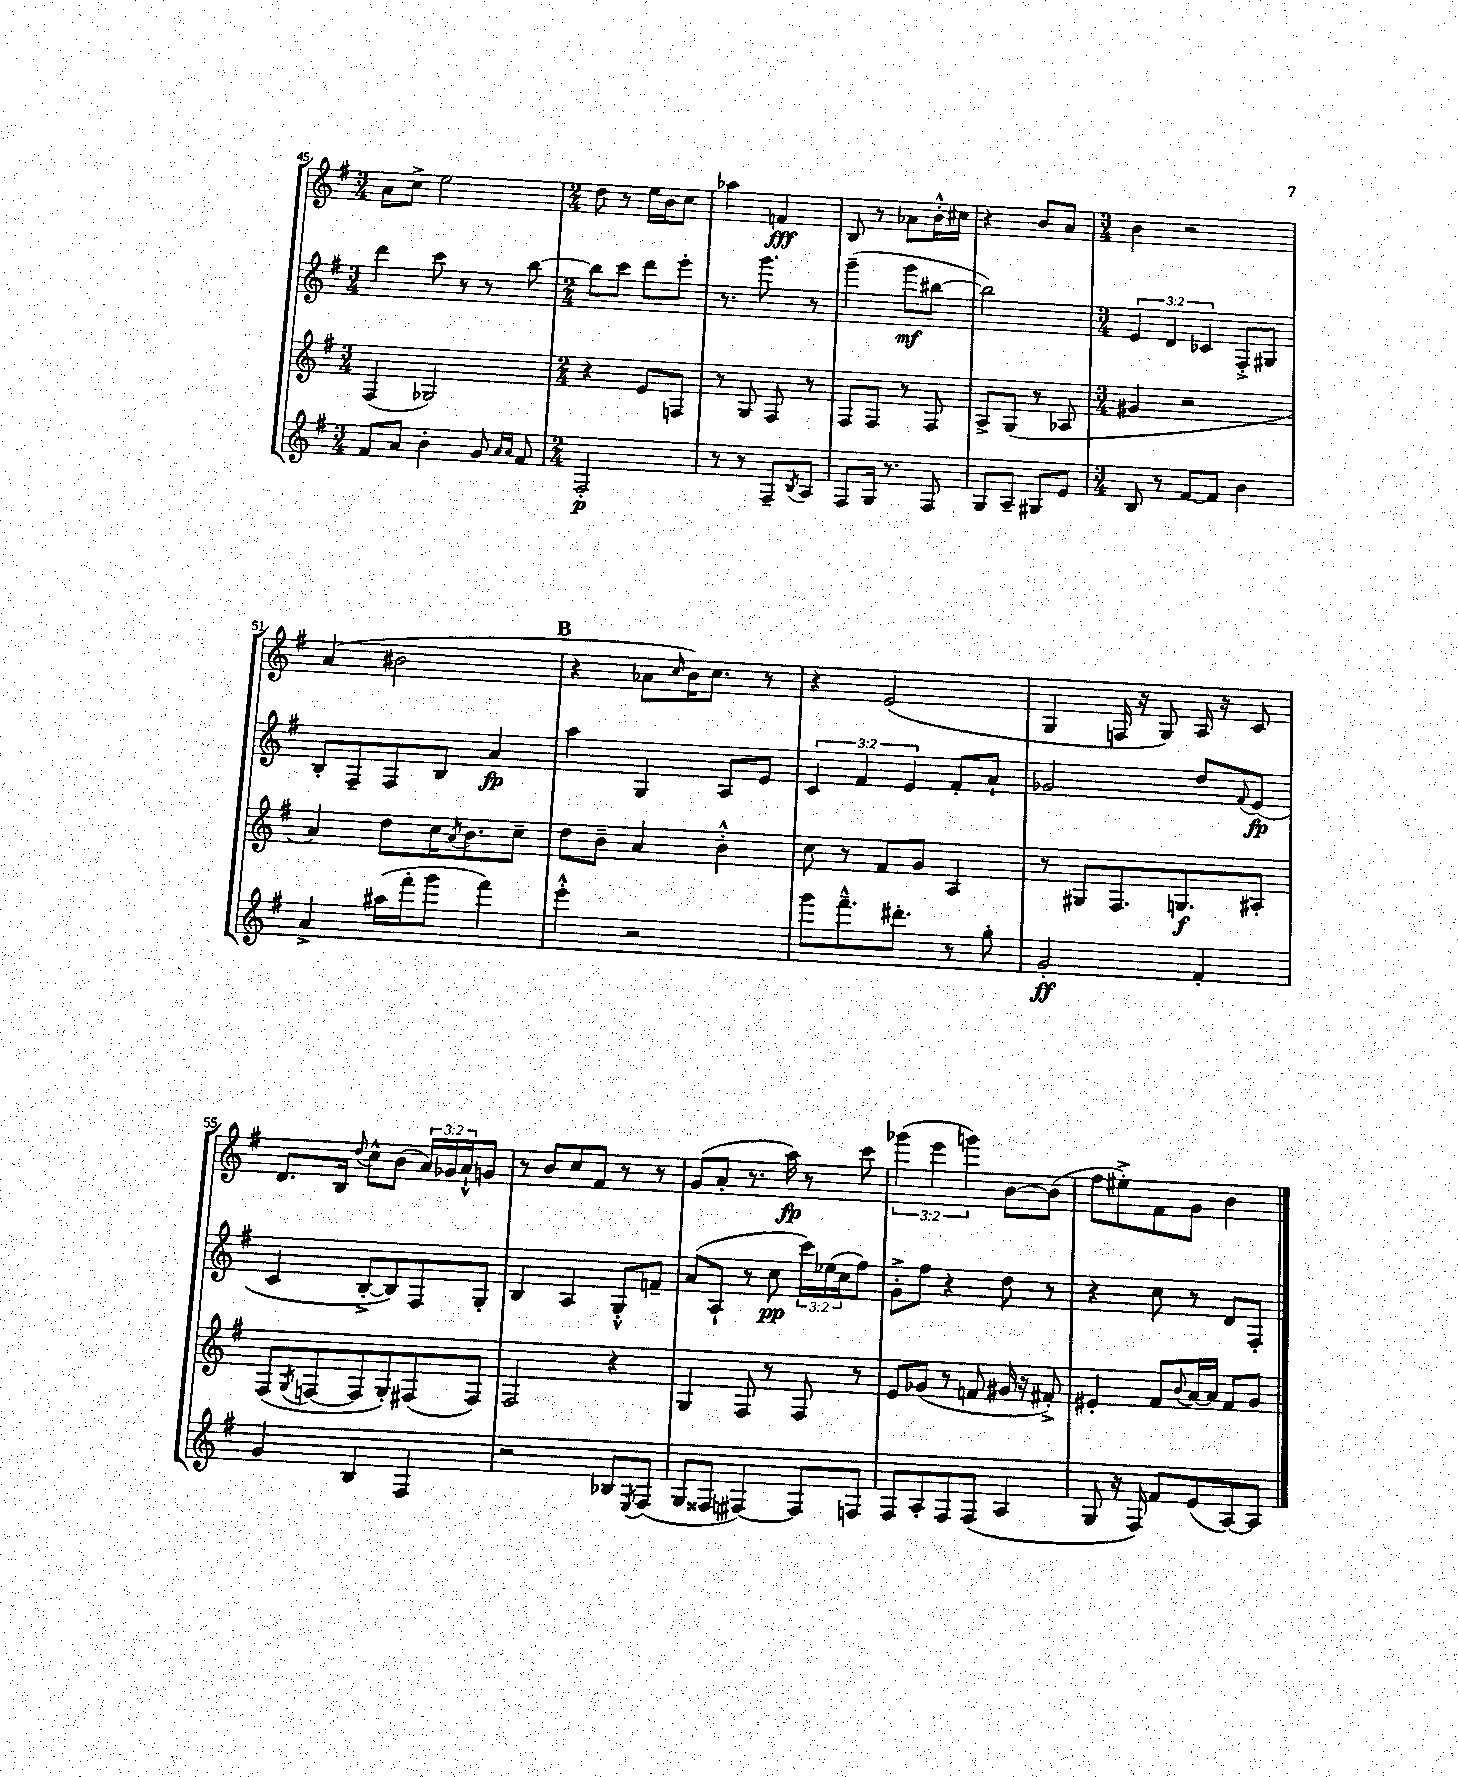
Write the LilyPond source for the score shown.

<<
\new StaffGroup <<
\new Staff = "s0" {
    \clef treble \key g \major \numericTimeSignature \time 3/4 \override Staff.TupletNumber.text = #tuplet-number::calc-fraction-text
    a'8 c''8-> e''2 |
    \numericTimeSignature \time 2/4 d''8 r8 e''16 b'16 c''8 |
    aes''4 f'4\fff |
    b8 r8 aes'8 b'16-.-^ cis''16 |
    r4 b'8 a'8 |
    \numericTimeSignature \time 3/4 b'4 r2 |
    a'4( bis'2 |
    \mark \markup { \bold "B" } r4 aes'8 \grace { c''16 } b'16) c''8. r8 |
    r4 e'2( |
    g4 f16 r16 g8) a16 r16 c'8 |
    d'8. b16 \appoggiatura { d''8 } c''8-^ b'8( \tuplet 3/2 { a'16) ges'16 a'16-!-^ } g'8 |
    r8 b'8 c''8 fis'8 r8 r8 |
    g'8( a'8-. r8. a''16\fp) r8 c'''8 |
    \tuplet 3/2 { ges'''4( e'''4 g'''4) } b'8~ b'8( |
    fis''8 eis''8-.->) fis'8 g'8 b'4 \bar "|." |
}
\new Staff = "s1" {
    \clef treble \key g \major \numericTimeSignature \time 3/4 \override Staff.TupletNumber.text = #tuplet-number::calc-fraction-text
    d'''4 c'''8 r8 r8 b''8~ |
    \numericTimeSignature \time 2/4 b''8 c'''8 d'''8 e'''8-. |
    r8. g'''8. r8 |
    g'''4--( g'''8\mf bis''8~ |
    bis''2) |
    \numericTimeSignature \time 3/4 \tuplet 3/2 { e'4 d'4 ces'4 } fis8-.-> gis8 |
    b8-. fis8-- fis8 b8 a'4\fp |
    \mark \markup { \bold "B" } a''4 g4 a8 e'8 |
    \tuplet 3/2 { c'4 fis'4 e'4 } fis'8-. a'8-! |
    ges'2 d''8 \appoggiatura { fis'8 } e'8\fp( |
    c'4 b8~-.-> b8) fis8 g8-. |
    b4 a4 g8-.-^ f'8-- |
    a'8( a8-! r8 c''8\pp \tuplet 3/2 { c'''16) ees''16( c''16 } fis''8) |
    g'8-.-> fis''8 r4 d''8 r8 |
    r4 c''8 r8 d'8 fis8-. \bar "|." |
}
\new Staff = "s2" {
    \clef treble \key g \major \numericTimeSignature \time 3/4
    fis4( ges2) |
    \numericTimeSignature \time 2/4 r4 e'8 f8 |
    r8 g8 fis8 r8 |
    fis8 fis8 r8 fis8 |
    a8-> g8( r8 aes8 |
    \numericTimeSignature \time 3/4 gis'4 r2 |
    a'4) d''8 c''16 \acciaccatura { a'8 } b'8. c''8-- |
    \mark \markup { \bold "B" } d''8 b'8-- a'4 b'4-.-^ |
    c''8 r8 fis'8 g'8 a4 |
    r8 gis8 fis8. g8.\f ais8-. |
    fis8( \acciaccatura { g8 } f8~ f8 g8-.) fis8( fis8) |
    fis2 r4 |
    g4 fis8 r8 fis8 r8 |
    e'8 ges'8( r8 f'8 gis'16 r16 fis'8-.->) |
    eis'4-. fis'8 \appoggiatura { b'8 } a'16~ a'16 fis'8 g'8 \bar "|." |
}
\new Staff = "s3" {
    \clef treble \key g \major \numericTimeSignature \time 3/4
    fis'8 a'8 b'4-. g'8 \grace { a'16 a'16 } fis'8 |
    \numericTimeSignature \time 2/4 fis2-.\p |
    r8 r8 fis8-- \acciaccatura { b8 } a8 |
    fis8 g16 r8. fis8 |
    g8 a8-- gis8 e'8 |
    \numericTimeSignature \time 3/4 b8 r8 fis'8~ fis'8 b'4 |
    a'4-> ais''16( fis'''16-. g'''8 fis'''4) |
    \mark \markup { \bold "B" } e'''4-.-^ r2 |
    g'''8 fis'''8.---^ dis'''8.-. r8 g''8-. |
    g'2-.\ff fis'4-. |
    g'4 b4 fis4 |
    r2 bes8 \acciaccatura { e8 } fis8( |
    g8 fisis8 fis4~) fis8 f8 |
    fis8 a8-. fis8 fis8( a4 |
    g8 r16 fis16) fis'8 e'8( a8~) a8 \bar "|." |
}
>>
>>
\layout { \context { \Score currentBarNumber = #45 } }
